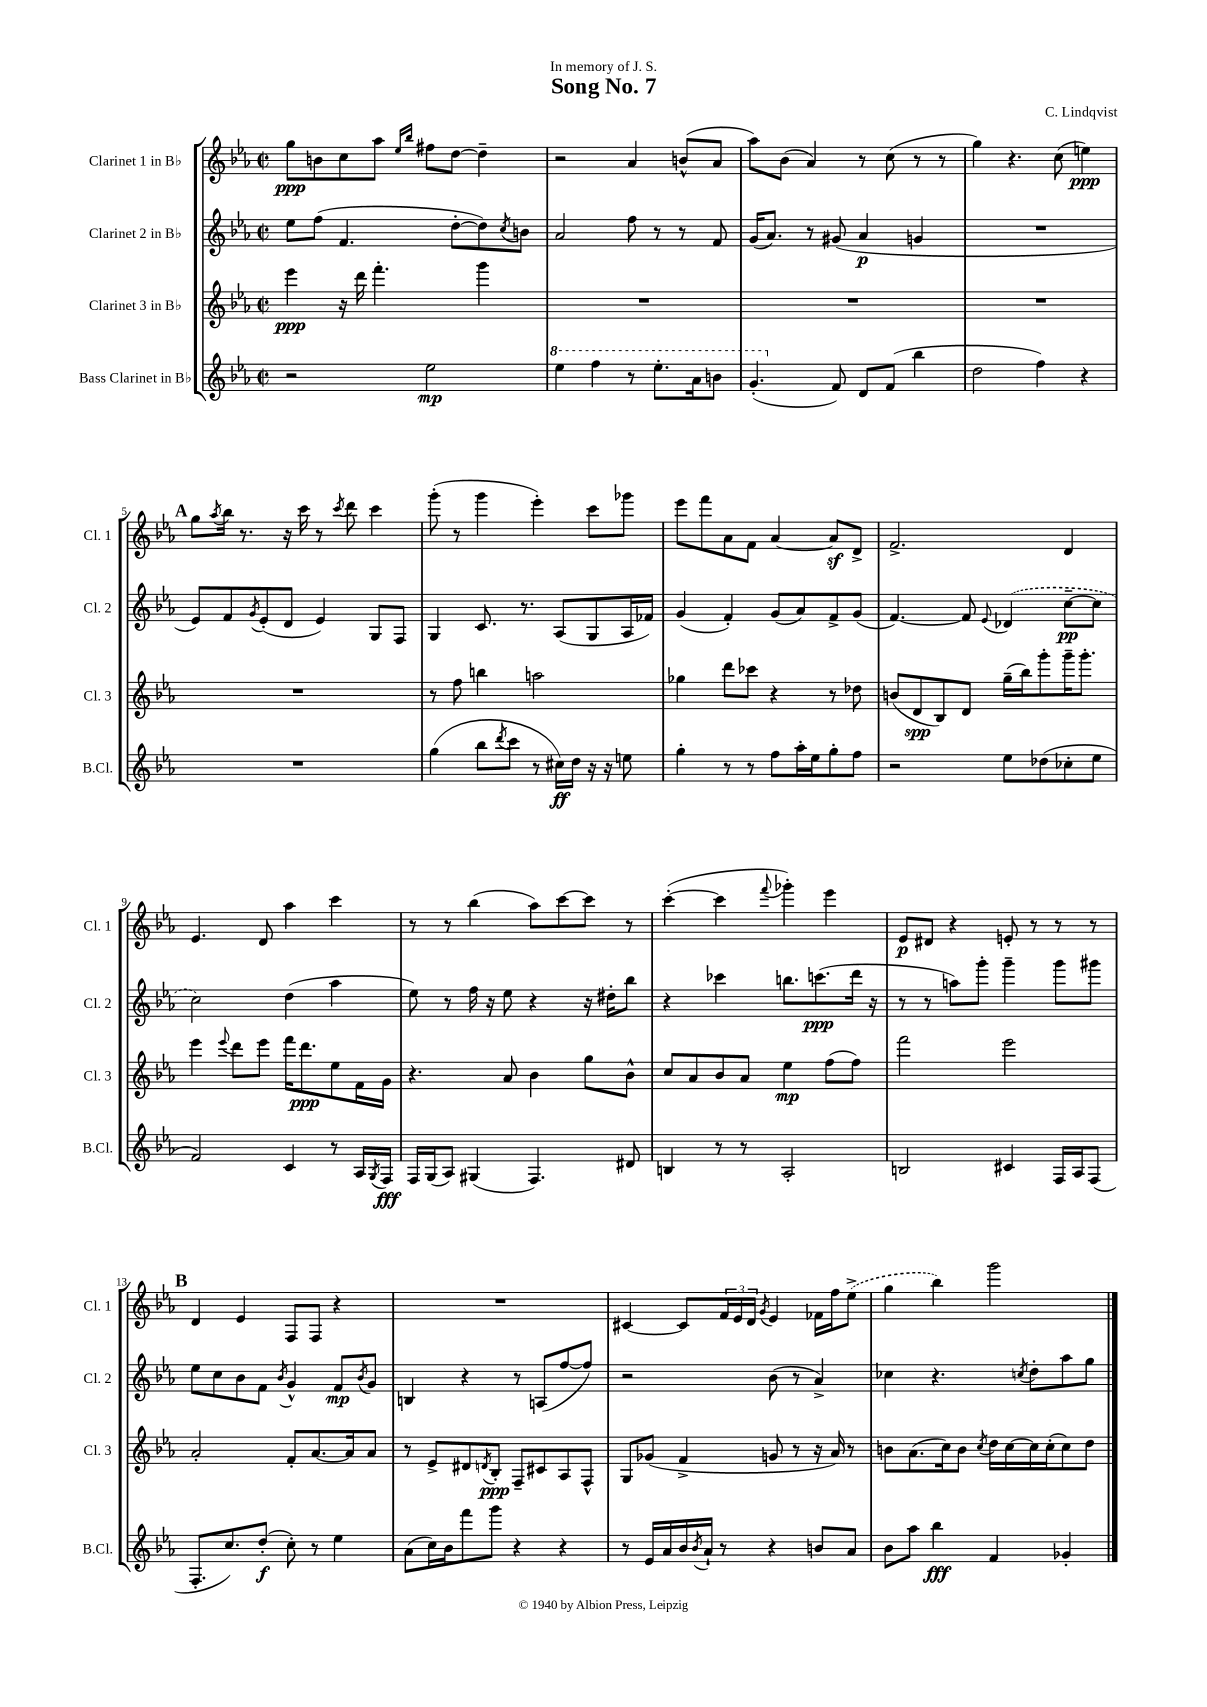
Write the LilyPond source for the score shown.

\header { title = "Song No. 7" composer = "C. Lindqvist" dedication = "In memory of J. S." }
<<
\new StaffGroup <<
\new Staff = "s0" \with { instrumentName = "Clarinet 1 in Bb" shortInstrumentName = "Cl. 1" } {
    \clef treble \key ees \major \defaultTimeSignature \time 2/2
    g''8\ppp b'8 c''8 aes''8 \grace { ees''16 bes''16 } fis''8 d''8~ d''4-- |
    r2 aes'4 b'8-^( aes'8 |
    aes''8) bes'8( aes'4) r8 c''8( r8 r8 |
    g''4) r4. c''8( e''4\ppp) |
    \mark \markup { \bold "A" } g''8 \acciaccatura { aes''8 } bes''16 r8. r16 c'''16 r8 \acciaccatura { c'''8 } d'''8 c'''4 |
    g'''8-.( r8 g'''4 ees'''4-.) c'''8 ges'''8 |
    ees'''8 f'''8 aes'8 f'8 aes'4~ aes'8\sf d'8-> |
    f'2.-> d'4 |
    ees'4. d'8 aes''4 c'''4 |
    r8 r8 bes''4( aes''8) c'''8~ c'''8 r8 |
    c'''4~-.( c'''4 \appoggiatura { f'''8 } ges'''4-.) ees'''4 |
    ees'8\p dis'8 r4 e'8-. r8 r8 r8 |
    \mark \markup { \bold "B" } d'4 ees'4 f8 f8 r4 |
    R1 |
    cis'4~ cis'8 \tuplet 3/2 { f'16 ees'16 d'16 } \acciaccatura { g'8 } ees'4 fes'16 f''16 \once \slurDashed ees''8->( |
    g''4 bes''4) g'''2 \bar "|." |
}
\new Staff = "s1" \with { instrumentName = "Clarinet 2 in Bb" shortInstrumentName = "Cl. 2" } {
    \clef treble \key ees \major \defaultTimeSignature \time 2/2
    ees''8 f''8( f'4. d''8~-. d''8) \acciaccatura { c''8 } b'8 |
    aes'2 f''8 r8 r8 f'8 |
    g'16( aes'8.) r8 gis'8( aes'4\p g'4 |
    R1 |
    \mark \markup { \bold "A" } ees'8) f'8 \acciaccatura { g'8 } ees'8-.( d'8 ees'4) g8 f8 |
    g4 c'8. r8. aes8( g8 aes16 fes'16) |
    g'4( f'4-.) g'8( aes'8) f'8-> g'8( |
    f'4.~) f'8 \appoggiatura { ees'8 } \once \slurDashed des'4( c''8~--\pp c''8 |
    c''2) d''4( aes''4 |
    ees''8) r8 f''16 r16 ees''8 r4 r16 dis''16-. bes''8 |
    r4 ces'''4 b''8. c'''8.\ppp( d'''16 r16 |
    r8 r8 a''8) g'''8-. g'''4-- g'''8 gis'''8 |
    \mark \markup { \bold "B" } ees''8 c''8 bes'8 f'8 \acciaccatura { bes'8 } g'4-^ f'8\mp \acciaccatura { bes'8 } g'8 |
    b4 r4 r8 a8( f''8~ f''8) |
    r2 bes'8( r8 aes'4->) |
    ces''4 r4. \acciaccatura { c''8 } d''8-. aes''8 g''8 \bar "|." |
}
\new Staff = "s2" \with { instrumentName = "Clarinet 3 in Bb" shortInstrumentName = "Cl. 3" } {
    \clef treble \key ees \major \defaultTimeSignature \time 2/2
    ees'''4\ppp r16 d'''16 f'''4.-. g'''4 |
    R1 |
    R1 |
    R1 |
    \mark \markup { \bold "A" } R1 |
    r8 f''8 b''4 a''2 |
    ges''4 d'''8 ces'''8 r4 r8 des''8 |
    b'8( d'8\spp bes8) d'8 g''16--( bes''16) g'''8-. g'''16-- g'''8.-. |
    ees'''4 \appoggiatura { ees'''8 } d'''8 ees'''8 f'''16 d'''8.\ppp ees''8 f'16 g'16 |
    r4. aes'8 bes'4 g''8 bes'8-^ |
    c''8 aes'8 bes'8 aes'8 ees''4\mp f''8( f''8) |
    f'''2 ees'''2 |
    \mark \markup { \bold "B" } aes'2-. f'8-. aes'8.~ aes'16 aes'8 |
    r8 ees'8-> dis'8 \acciaccatura { d'8 } bes8-.\ppp f8-- cis'8 aes8 f8-^ |
    g8 ges'8( f'4-> g'8 r8 r16 aes'16) r8 |
    b'8 aes'8.( c''16) b'8 \acciaccatura { c''8 } d''16 c''16~ c''16 c''16-.( c''8) d''8 \bar "|." |
}
\new Staff = "s3" \with { instrumentName = "Bass Clarinet in Bb" shortInstrumentName = "B.Cl." } {
    \clef treble \key ees \major \defaultTimeSignature \time 2/2
    r2 ees''2\mp |
    \ottava #1 ees'''4 f'''4 r8 ees'''8.-. aes''16 b''8 |
    g''4.-.( \ottava #0 f'8) d'8 f'8( bes''4 |
    d''2 f''4) r4 |
    \mark \markup { \bold "A" } R1 |
    g''4( bes''8 \acciaccatura { d'''8 } c'''8 r8 cis''16\ff) d''16 r16 r16 e''8 |
    g''4-. r8 r8 f''8 aes''16-. ees''16 g''8-. f''8 |
    r2 ees''8 des''8( ces''8-. ees''8 |
    f'2) c'4 r8 aes16 \acciaccatura { g8 } f16\fff |
    f16 g16( aes8) gis4( f4.) dis'8 |
    b4 r8 r8 aes2-. |
    b2 cis'4 f16 aes16 f8( |
    \mark \markup { \bold "B" } f8.-. c''8.) d''8-.\f( c''8-.) r8 ees''4 |
    aes'8( c''16) bes'16 f'''8 g'''8 r4 r4 |
    r8 ees'16 aes'16 bes'16 \acciaccatura { bes'8 } aes'16-! r8 r4 b'8 aes'8 |
    bes'8 aes''8 bes''4\fff f'4 ges'4-. \bar "|." |
}
>>
>>
